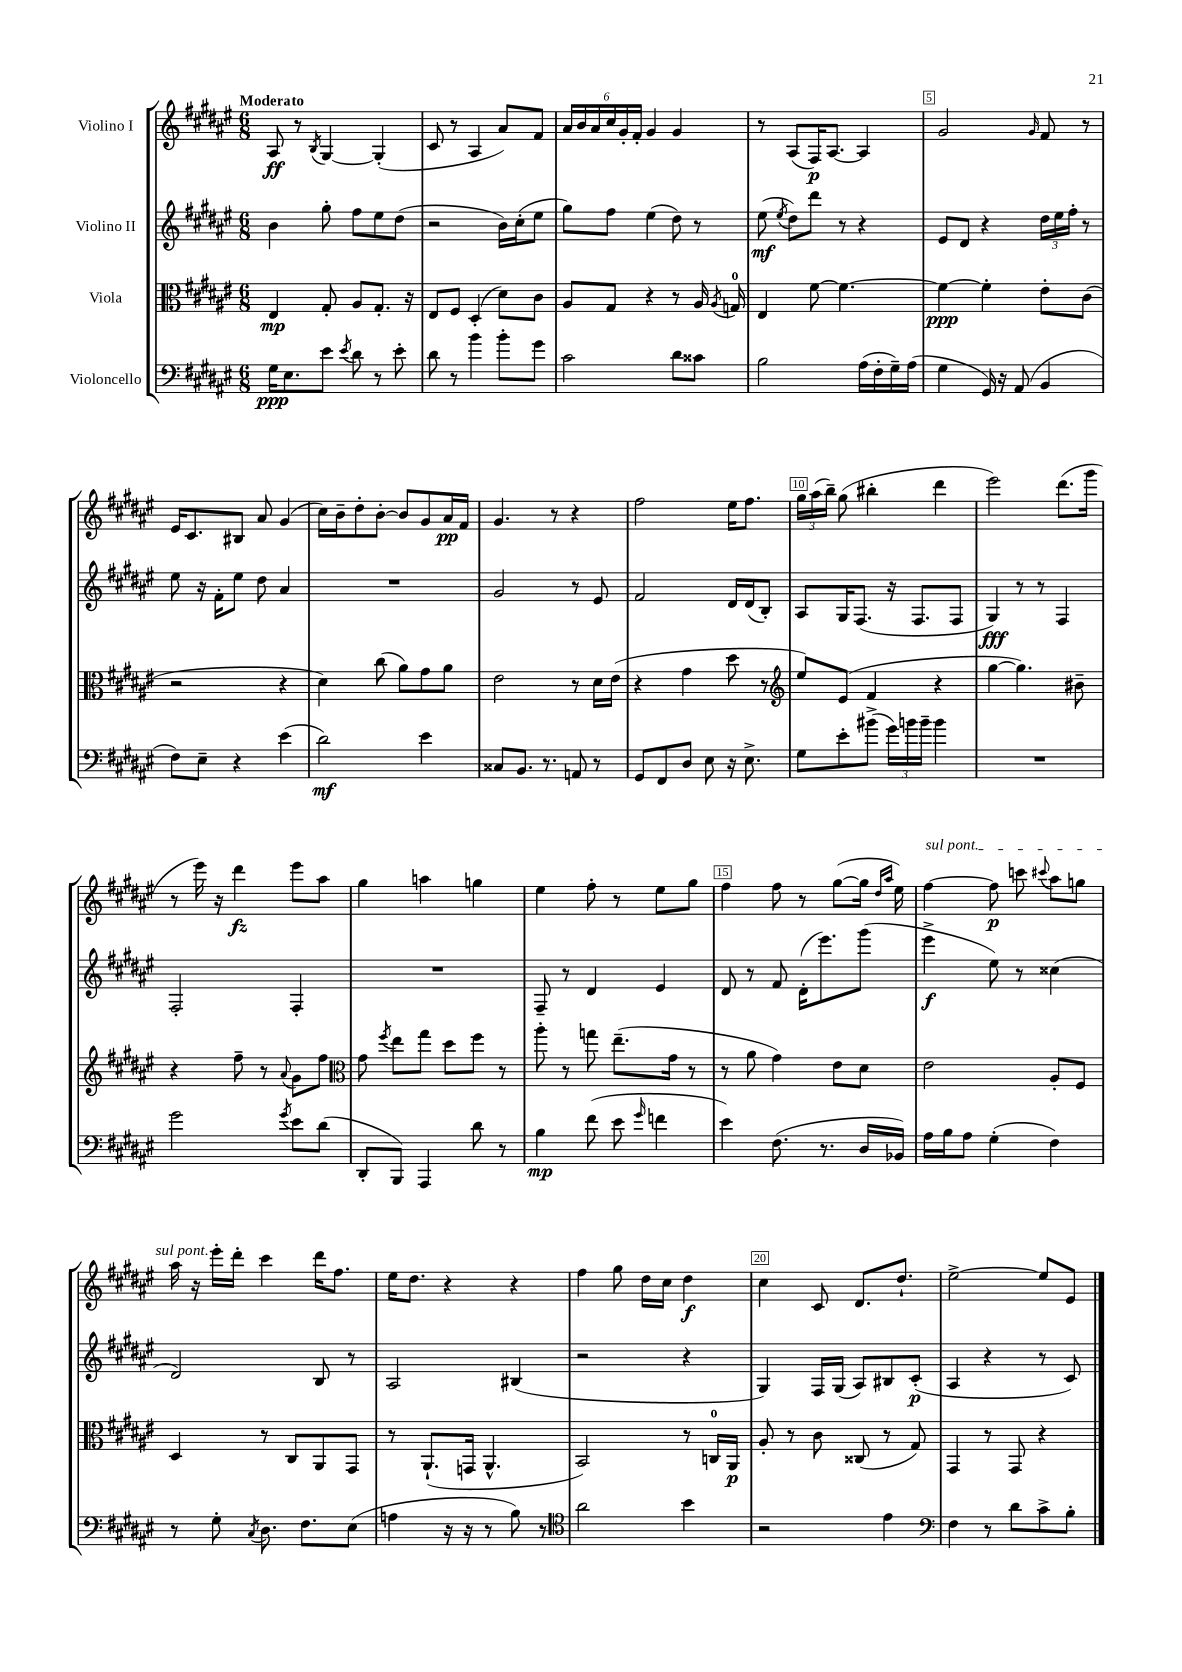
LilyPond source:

<<
\new StaffGroup <<
\new Staff = "s0" \with { instrumentName = "Violino I" } {
    \clef treble \key fis \major \numericTimeSignature \time 6/8 \tempo "Moderato"
    \autoBeamOff ais8\ff r8 \acciaccatura { b8 } gis4~ gis4-.( |
    cis'8 r8 ais4 ais'8[) fis'8] |
    \tuplet 6/4 { ais'16[ b'16 ais'16 cis''16 gis'16-. fis'16]-. } gis'4 gis'4 |
    r8 ais8[( fis16\p) ais8.]~ ais4 |
    gis'2 \grace { gis'16 } fis'8 r8 |
    eis'16[ cis'8. bis8] ais'8 gis'4( |
    cis''16[) b'16-- dis''8-. b'8]~-. b'8[ gis'8 ais'16\pp fis'16] |
    gis'4. r8 r4 |
    fis''2 eis''16[ fis''8.] |
    \tuplet 3/2 { gis''16[ ais''16( b''16]--) } gis''8( bis''4-. dis'''4 |
    eis'''2) dis'''8.[( gis'''16] |
    r8 eis'''16) r16 dis'''4\fz eis'''8[ ais''8] |
    gis''4 a''4 g''4 |
    eis''4 fis''8-. r8 eis''8[ gis''8] |
    fis''4 fis''8 r8 gis''8[~( gis''16] \grace { dis''16[ ais''16] } eis''16) |
    \once \override TextSpanner.bound-details.left.text = \markup { \italic "sul pont." } fis''4~\startTextSpan fis''8\p c'''8 \appoggiatura { cis'''8 } ais''8[ g''8] |
    ais''16\stopTextSpan r16 eis'''16[-. dis'''16]-. cis'''4 dis'''16[ fis''8.] |
    eis''16[ dis''8.] r4 r4 |
    fis''4 gis''8 dis''16[ cis''16] dis''4\f |
    cis''4 cis'8 dis'8.[ dis''8.]-! |
    eis''2~-> eis''8[ eis'8] \bar "|." |
}
\new Staff = "s1" \with { instrumentName = "Violino II" } {
    \clef treble \key fis \major \numericTimeSignature \time 6/8
    \autoBeamOff b'4 gis''8-. fis''8[ eis''8 dis''8]( |
    r2 b'16[) cis''16-.( eis''8] |
    gis''8[) fis''8] eis''4( dis''8) r8 |
    eis''8\mf( \acciaccatura { eis''8 } dis''8[) dis'''8] r8 r4 |
    eis'8[ dis'8] r4 \tuplet 3/2 { dis''16[ eis''16 fis''16]-. } r8 |
    eis''8 r16 fis'16[-. eis''8] dis''8 ais'4 |
    R2. |
    gis'2 r8 eis'8 |
    fis'2 dis'16[ dis'16( b8]-.) |
    ais8[ gis16 fis8.]( r16 fis8.[ fis8] |
    gis4\fff) r8 r8 fis4 |
    fis2-. fis4-. |
    R2. |
    fis8-- r8 dis'4 eis'4 |
    dis'8 r8 fis'8 dis'16[-.( eis'''8.) gis'''8]( |
    eis'''4->\f eis''8) r8 cisis''4( |
    dis'2) b8 r8 |
    ais2 bis4( |
    r2 r4 |
    gis4) fis16[ gis16]( ais8[) bis8 cis'8]-.\p( |
    ais4 r4 r8 cis'8) \bar "|." |
}
\new Staff = "s2" \with { instrumentName = "Viola" } {
    \clef alto \key fis \major \numericTimeSignature \time 6/8
    \autoBeamOff eis4\mp gis8-. ais8[ gis8.]-. r16 |
    eis8[ fis8] dis4-.( dis'8[) cis'8] |
    ais8[ gis8] r4 r8 ais16 \acciaccatura { ais8 } g16-0 |
    eis4 fis'8~ fis'4.~ |
    fis'4~\ppp fis'4-. eis'8[-. cis'8]( |
    r2 r4 |
    dis'4) cis''8( ais'8[) gis'8 ais'8] |
    eis'2 r8 dis'16[ eis'16]( |
    r4 gis'4 dis''8 r8 |
    \clef treble eis''8[) eis'8]( fis'4 r4 |
    gis''4~ gis''4.) bis'8-- |
    r4 fis''8-- r8 \appoggiatura { ais'8 } gis'8[ fis''8] |
    \clef alto gis'8 \acciaccatura { fis''8 } eis''8[ gis''8] dis''8[ fis''8] r8 |
    ais''8-. r8 g''8 eis''8.[--( gis'16] r8 |
    r8 ais'8 gis'4) eis'8[ dis'8] |
    eis'2 ais8[-. fis8] |
    dis4 r8 cis8[ ais,8 gis,8] |
    r8 ais,8.[-!( g,16] ais,4.-^ |
    b,2) r8 c16[-0 ais,16]\p |
    ais8-. r8 cis'8 cisis8( r8 gis8) |
    gis,4 r8 gis,8 r4 \bar "|." |
}
\new Staff = "s3" \with { instrumentName = "Violoncello" } {
    \clef bass \key fis \major \numericTimeSignature \time 6/8
    \autoBeamOff gis16[\ppp eis8. eis'8] \acciaccatura { eis'8 } dis'8 r8 eis'8-. |
    dis'8 r8 b'4 b'8[-. gis'8] |
    cis'2 dis'8[ cisis'8] |
    b2 ais16[( fis16-. gis16--) ais16]( |
    gis4 gis,16) r16 ais,8( b,4 |
    fis8[) eis8]-- r4 eis'4( |
    dis'2\mf) eis'4 |
    cisis8[ b,8.] r8. a,8 r8 |
    gis,8[ fis,8 dis8] eis8 r16 eis8.-> |
    gis8[ eis'8-. bis'8]->( \tuplet 3/2 { gis'16[) b'16 b'16]-- } b'4 |
    R2. |
    gis'2 \acciaccatura { gis'8 } eis'8[ dis'8]( |
    dis,8[-. b,,8]) ais,,4 dis'8 r8 |
    b4\mp fis'8( eis'8 \grace { gis'16 } f'4 |
    eis'4) fis8.( r8. dis16[ bes,16]) |
    ais16[ b16 ais8] gis4-.( fis4) |
    r8 gis8-. \acciaccatura { cis8 } dis8. fis8.[ eis8]( |
    a4 r16 r16 r8 b8) r8 |
    \clef tenor ais'2 b'4 |
    r2 eis'4 |
    \clef bass fis4 r8 dis'8[ cis'8-> b8]-. \bar "|." |
}
>>
>>
\layout { \context { \Score \override BarNumber.break-visibility = ##(#f #t #t) barNumberVisibility = #(every-nth-bar-number-visible 5) \override BarNumber.stencil = #(make-stencil-boxer 0.1 0.3 ly:text-interface::print) } }
